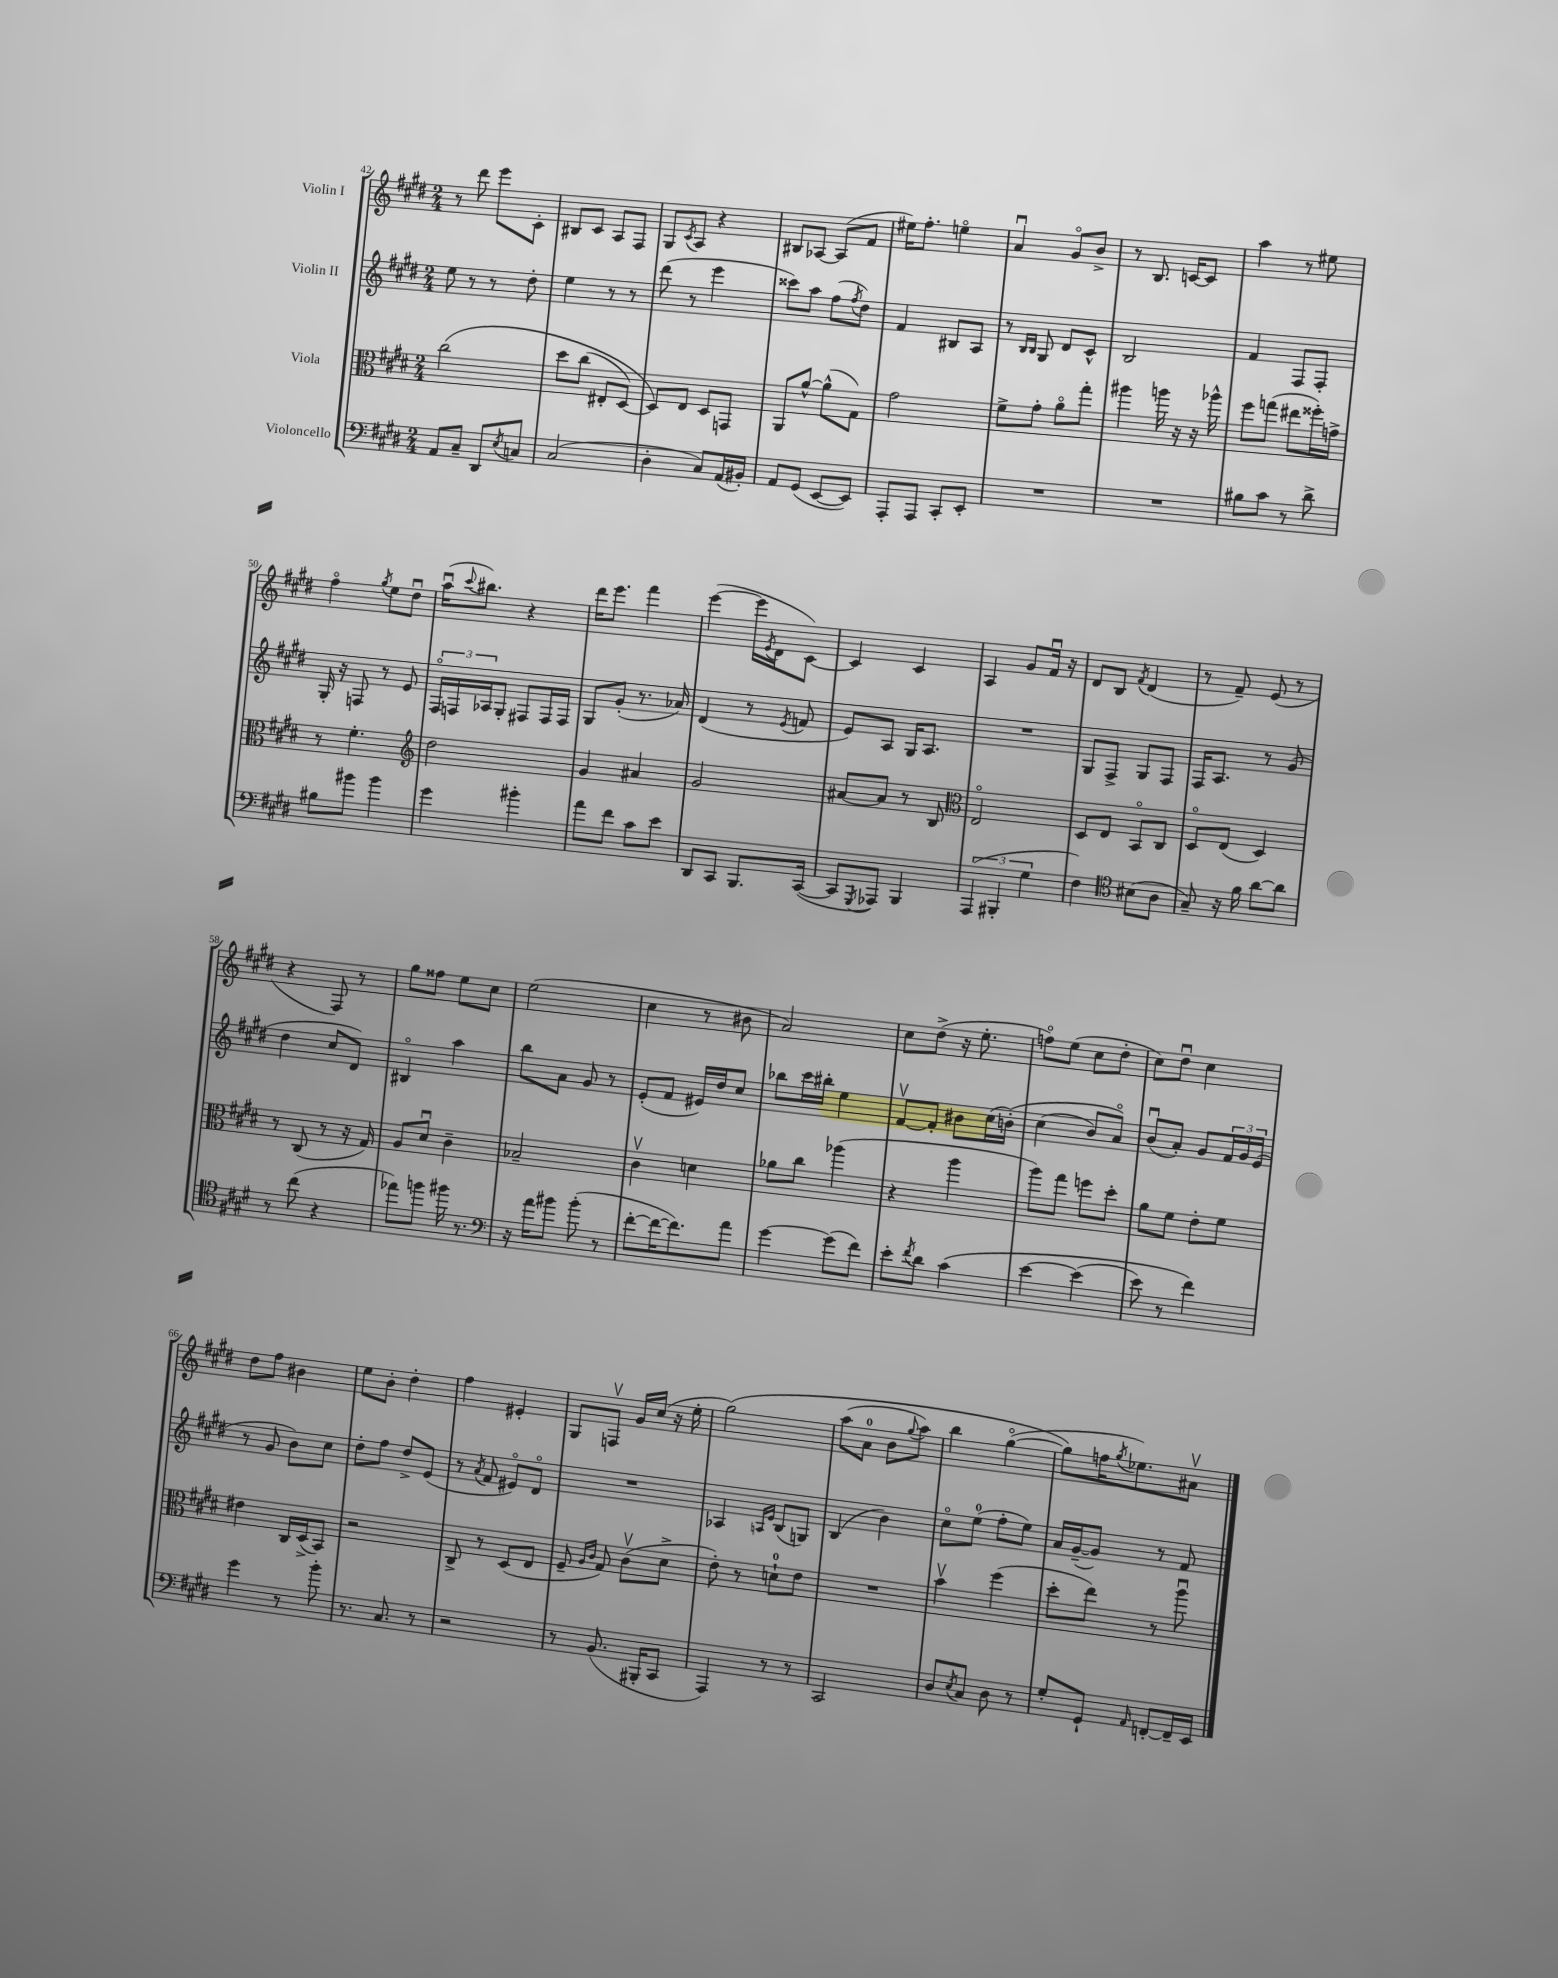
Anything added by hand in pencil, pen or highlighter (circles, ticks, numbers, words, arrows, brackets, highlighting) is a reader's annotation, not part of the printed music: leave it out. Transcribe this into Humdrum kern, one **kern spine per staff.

**kern	**kern	**kern	**kern
*staff4	*staff3	*staff2	*staff1
*clefF4	*clefC3	*clefG2	*clefG2
*k[f#c#g#d#]	*k[f#c#g#d#]	*k[f#c#g#d#]	*k[f#c#g#d#]
*M2/4	*M2/4	*M2/4	*M2/4
8AA	&(2cc#	8ee	8r
8C#~	.	8r	8ddd#
8DD#	.	8r	8eee
8qE	.	.	.
8C	.	8dd#'	8c#'
=	=	=	=
(2C#	8dd#	4ee	8B#
.	(8cc#	.	8c#
.	8E#'	8r	8A
.	[8D#)	8r	8F#
=	=	=	=
4D#'	8D#]&)	(8ddd#	8G#
.	.	.	8qc#
.	8E	8r	8A
8C#)	8D#	4eee	4r
(16AA	8GG	.	.
16BB#')	.	.	.
=	=	=	=
8AA	8AA	8ccc##)	8B#
(8GG#	[8a^^	8aa	[8A-
[8EE	(8a^^]	(8ff#	(8A-]
.	.	8qff#	.
8EE])	8G#)	8dd#)	8f#
=	=	=	=
8AAA'	2g#	4f#	16ee#)
.	.	.	8.ff#'
8AAA	.	.	.
8CC#'	.	8B#	4eeo
8EE'	.	8A	.
=	=	=	=
2r	8f#^	8r	4au
.	.	16qqB	.
.	.	16qqB	.
.	8g#'	8G#	.
.	8ao	8d#	8g#o
.	8gg#'	8c#^^	8b^
=	=	=	=
2r	4aa#	2B	8r
.	.	.	8.B
.	16aa	.	.
.	16r	.	[16c
.	16r	.	8c]
.	16aa-^^	.	.
=	=	=	=
8B#	8ff#	4f#	4aa
8c#	(8gg	.	.
8r	8ee#	8F#	8r
8d#^	16ff##')	8F#'	8ee#
.	16g^	.	.
=	=	=	=
8B#	8r	16G#'	4ff#o
.	.	16r	.
8b#	4.f#'	8F	.
.	.	.	8qgg#
4b#	.	8r	8ee
.	.	8e	8dd#u
=	=	=	=
*	*clefG2	*	*
4g#	2dd#	24F#o	(16aau
.	.	24F	.
.	.	.	8qqccc#
.	.	.	8.bb#)
.	.	24A-	.
.	.	8G#'	.
4b#'	.	8F#	4r
.	.	16F#	.
.	.	16F#	.
=	=	=	=
8a	4g#	8G#	16ddd#
.	.	.	8.eee
8f#	.	(8g#'	.
8c#	4a#	8.r	4fff#
8e	.	.	.
.	.	16a-)	.
=	=	=	=
8DD#	2g#	(4d#	([4eee
8CC#	.	.	.
8.BBB	.	8r	16eee]
.	.	.	8qe
.	.	.	16d#
.	.	8qe	.
.	.	8f	[8c#)
([16CC#	.	.	.
=	=	=	=
8CC#]	[8a#	8e)	4c#]
8qGGG#	.	.	.
8AAA-)	8a#]	8A	.
4BBB	8r	16G#	4c#
.	.	8.A	.
.	8B	.	.
=	=	=	=
*	*clefC3	*	*
(6AAA	2Eo	2r	4A
6BBB#'	.	.	.
.	.	.	8g#
6G#	.	.	.
.	.	.	16f#u
.	.	.	16r
=	=	=	=
4F#)	8D#	8G#	8d#
.	8E	8F#^	8B
*clefC4	*	*	*
.	.	.	8qf#
(8B#	8BBo	8G#	(4d#
8A	8C#	8F#	.
=	=	=	=
8G#~)	8D#o	16F#	8r
.	.	8.A	.
16r	(8E	.	8f#~)
16f#	.	.	.
[8a	4D#)	8r	(8e
8a]	.	(8g#	8r
=	=	=	=
8r	8r	4dd#	4r
(8cc#	(8C#	.	.
4r	8r	8cc#	8F#)
.	16r	8d#)	8r
.	16G#)	.	.
=	=	=	=
8ee-)	8A	4B#o	8gg#
8ff	8d#u	.	8ff##
16ff#	4c#~	4aa	8ee
8.r	.	.	.
.	.	.	8cc#
=	=	=	=
*clefF4	*	*	*
16r	2B-~	8bb	(2ee
16a	.	.	.
8b#	.	8a	.
(8b#'	.	8g#	.
8r	.	8r	.
=	=	=	=
[8f#'	4c#v	(8e'	4cc#
16f#_	.	8f#	.
8.f#])	.	.	.
.	4d	16e#)	8r
.	.	16dd#	.
8a	.	8cc#	8b#
=	=	=	=
[4g#	8a-	8bb-	2a)
.	8cc#	16ccc#	.
.	.	16bb#'	.
(8g#]	(4aa-	4ee	.
8f#)	.	.	.
=	=	=	=
8e'	4r	[8f#v	8cc#
8qf#	.	.	.
8d#	.	8f#']	(8dd#^
&(4c#	4aa	8b#	16r
.	.	.	8.ee'
.	.	(16cc#	.
.	.	&(16b')	.
=	=	=	=
[4e	8aa)	(4cc#	8ffo)
.	8gg#	.	(8ee
(4e]	8ff	8b)	8cc#
.	8dd#'	8ao&)	8dd#'
=	=	=	=
8e)	8a	(8bu	8cc#)
8r	8f#	8a')	8dd#u
4f#&)	8e'	8g#	4cc#
.	8f#	24f#	.
.	.	24g#	.
.	.	(24e	.
=	=	=	=
4g#	4e#	8r	8dd#
.	.	8g#	8ff#
8r	16C#	8b)	4b#
.	(16D#^	.	.
8b'	8BB)	8cc#	.
=	=	=	=
8.r	2r	8dd#'	8ee
.	.	8ff#	8b'
8.C#	.	.	.
.	.	8dd#^	4dd#'
8r	.	(8e	.
=	=	=	=
2r	8C#^	8r	4ff#
.	.	8qa	.
.	8r	8f#	.
.	(8D#	8e#o)	4e#'
.	8E	8d#o	.
=	=	=	=
8r	8F#~	2r	8G#
.	16qqA	.	.
.	16qqc#	.	.
(8.BB	8G#)	.	8Fv
.	(8c#v	.	16g#
16BBB#'	.	.	(16cc#
8CC#	8d#^	.	16r
.	.	.	16ee'
=	=	=	=
4AAA)	8e')	4A-	&(2gg#)
.	8r	.	.
.	.	16qqA	.
.	.	16qqe	.
8r	8d`	(8B	.
8r	8e	8G)	.
=	=	=	=
2CC#	2r	(4B	(8aa
.	.	.	8a
.	.	4b)	8b
.	.	.	8qqgg#
.	.	.	8aa)
=	=	=	=
8D#	4bv	8cc#o	4bb
8qE	.	.	.
8C#	.	(8ee	.
8D#	(4ff#	8ff#'	([4gg#o
8r	.	8ee)	.
=	=	=	=
8G#'	8dd#'	16a	8gg#]&)
.	.	([16g#~	.
8GG#`	8ee)	8g#])	16ff
.	.	.	8qgg#
.	.	.	8.ee-)
16qqAA	.	.	.
[8FF'	8r	8r	.
16FF~]	8aau	8f#	8a#v
16EE	.	.	.
==	==	==	==
*-	*-	*-	*-
